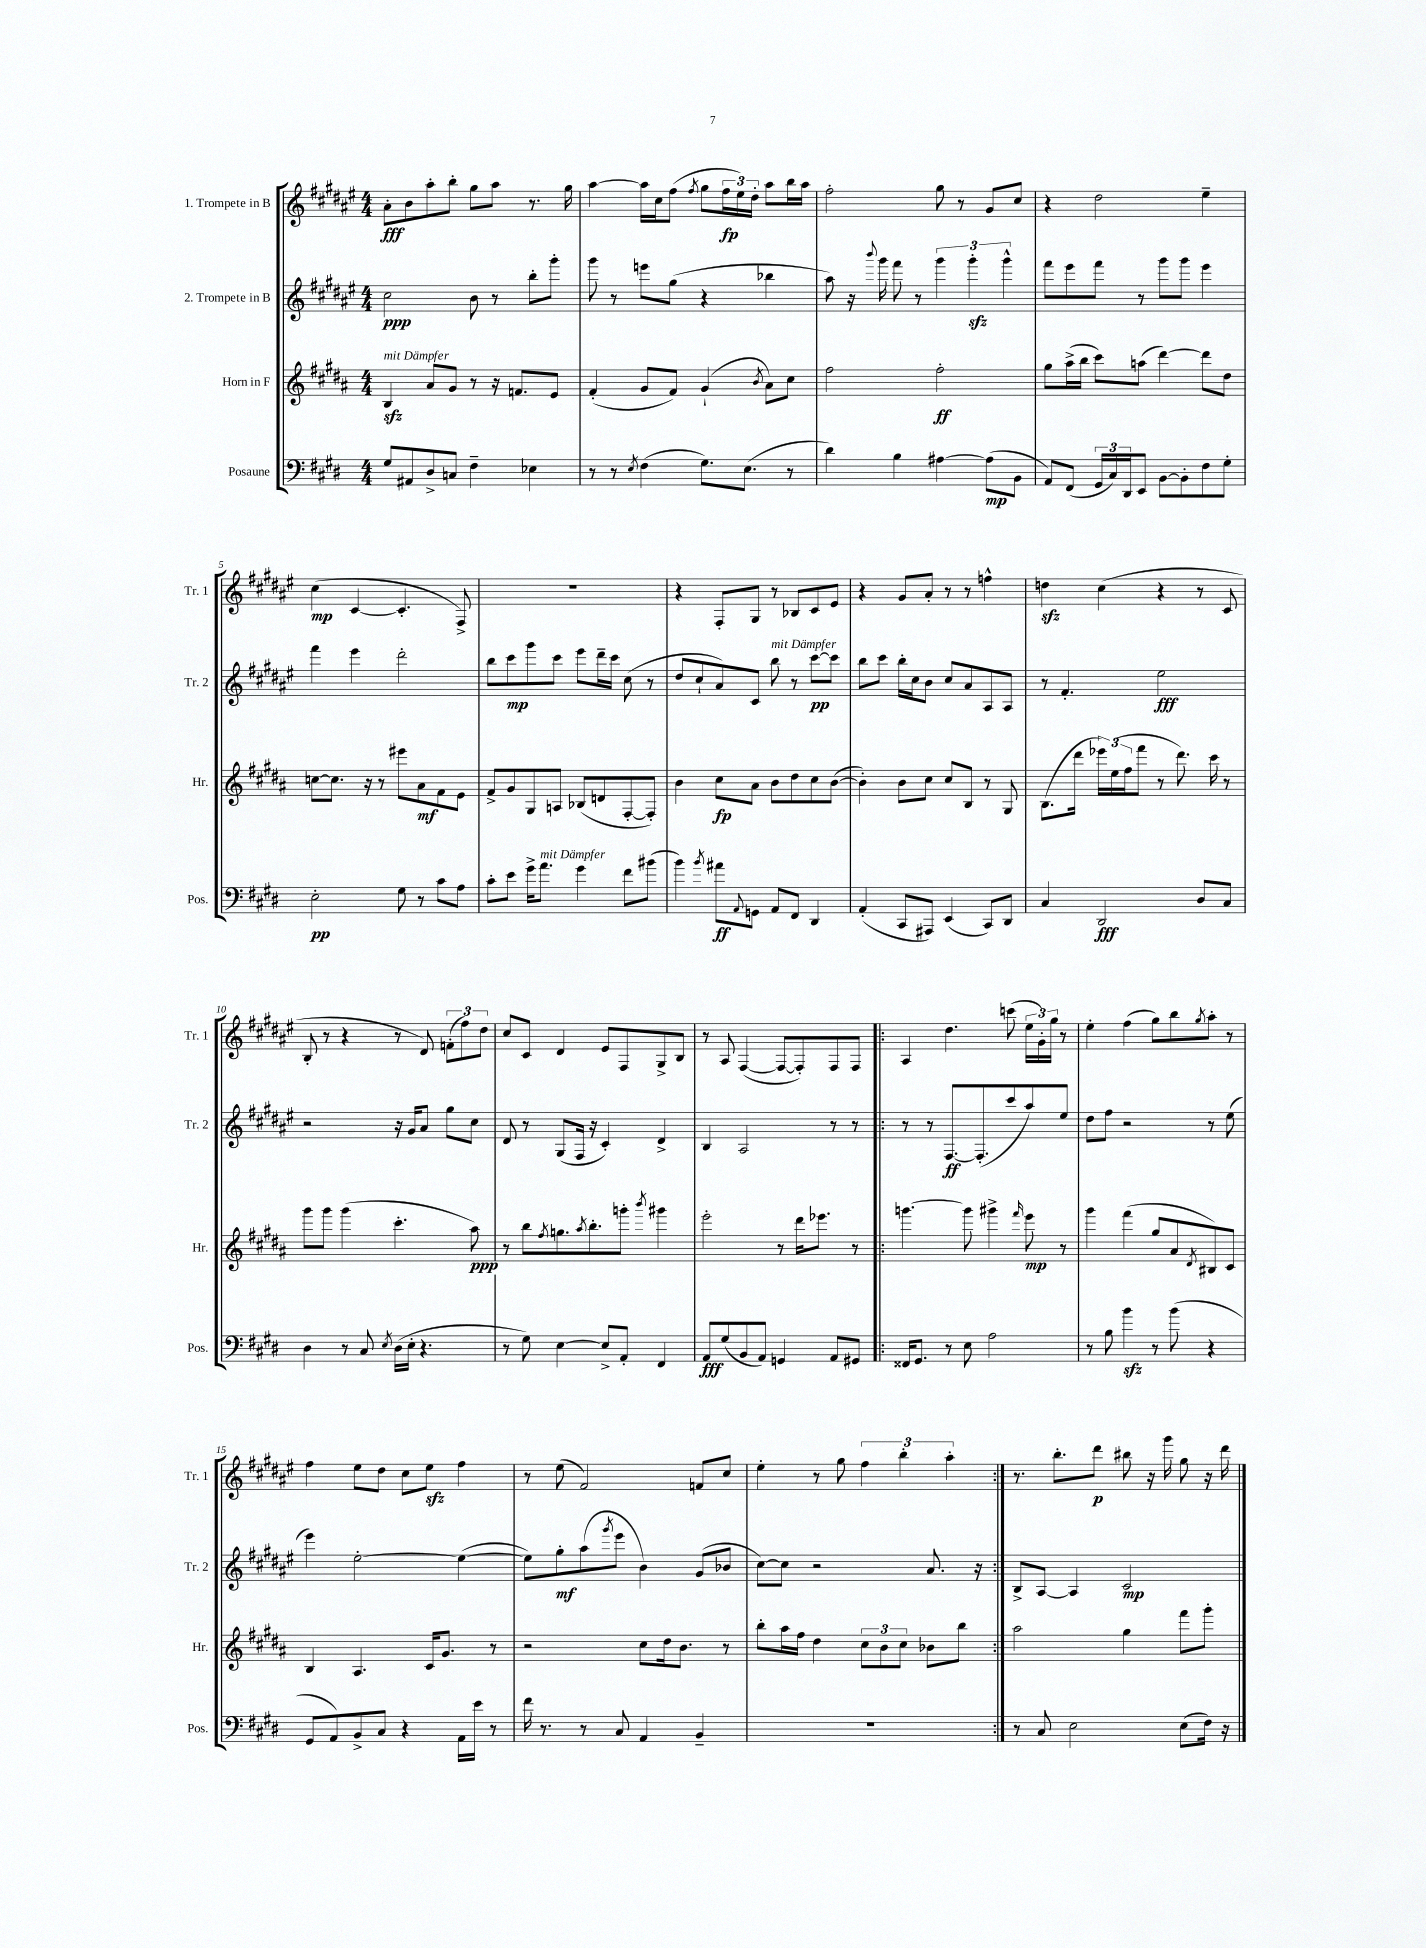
<<
\new StaffGroup <<
\new Staff = "s0" \with { instrumentName = "1. Trompete in B" shortInstrumentName = "Tr. 1" } {
    \clef treble \key fis \major \numericTimeSignature \time 4/4
    ais'8-.\fff b'8 ais''8-. b''8-. gis''8 ais''8 r8. gis''16 |
    ais''4~ ais''16 cis''16 fis''8( \acciaccatura { fis''8 } gis''8 \tuplet 3/2 { fis''16\fp eis''16) dis''16-. } ais''8 b''16 ais''16 |
    fis''2-. gis''8 r8 gis'8 cis''8 |
    r4 dis''2 eis''4-- |
    cis''4\mp( cis'4~ cis'4.-. fis8->) |
    R1 |
    r4 fis8-. gis8 r8 bes8 cis'8 eis'8 |
    r4 gis'8 ais'8-. r8 r8 f''4-^ |
    d''4\sfz cis''4( r4 r8 cis'8 |
    b8-. r8 r4 r8 dis'8) \tuplet 3/2 { f'8-.( fis''8) dis''8 } |
    cis''8 cis'8 dis'4 eis'8 fis8 gis8-> b8 |
    r8 ais8 fis4~( fis8~ fis8-.) fis8 fis8 |
    \repeat volta 2 { ais4 dis''4. c'''8( \tuplet 3/2 { eis''16 gis'16-.) gis''16 } r8 |
    eis''4-. fis''4( gis''8) b''8 \acciaccatura { gis''8 } ais''8-. r8 |
    fis''4 eis''8 dis''8 cis''8 eis''8\sfz fis''4 |
    r8 eis''8( fis'2) f'8 cis''8 |
    eis''4-. r8 gis''8 \tuplet 3/2 { fis''4 b''4-. ais''4-. } | }
    r8. b''8.-. dis'''8\p bis''8 r16 gis'''16 gis''8 r16 dis'''16 \bar "|." |
}
\new Staff = "s1" \with { instrumentName = "2. Trompete in B" shortInstrumentName = "Tr. 2" } {
    \clef treble \key fis \major \numericTimeSignature \time 4/4
    cis''2\ppp b'8 r8 b''8-. gis'''8-. |
    gis'''8 r8 e'''8 gis''8( r4 bes''4 |
    ais''8) r16 \appoggiatura { b'''8 } gis'''16 fis'''8 r8 \tuplet 3/2 { gis'''4 gis'''4-.\sfz gis'''4-^ } |
    fis'''8 eis'''8 fis'''8 r8 gis'''8 gis'''8 eis'''4 |
    fis'''4 eis'''4 dis'''2-. |
    b''8 cis'''8\mp gis'''8 cis'''8 eis'''8 dis'''16-- cis'''16 cis''8( r8 |
    dis''8 cis''8-! ais'8) cis'8 b''8^\markup { \italic "mit Dämpfer" } r8 cis'''8~\pp cis'''8 |
    b''8 cis'''8 b''16-. cis''16 b'8 cis''8 ais'8 ais8 ais8 |
    r8 fis'4.-. eis''2\fff |
    r2 r16 gis'16 ais'8 gis''8 cis''8 |
    dis'8 r8 gis8( fis16 r16 cis'4-.) dis'4-> |
    b4 ais2 r8 r8 |
    \repeat volta 2 { r8 r8 fis8.~\ff fis8.-.( cis'''8 ais''8) eis''8 |
    dis''8 fis''8 r2 r8 eis''8( |
    eis'''4) eis''2~-. eis''4~( |
    eis''8) gis''8-.\mf ais''8( \acciaccatura { gis'''8 } eis'''8 b'4) gis'8( bes'8 |
    cis''8~) cis''8 r2 ais'8. r16 | }
    b8-> ais8~ ais4 cis'2\mp \bar "|." |
}
\new Staff = "s2" \with { instrumentName = "Horn in F" shortInstrumentName = "Hr." } {
    \clef treble \key b \major \numericTimeSignature \time 4/4
    b4\sfz^\markup { \italic "mit Dämpfer" } ais'8 gis'8 r8 r16 f'8. e'8 |
    fis'4-.( gis'8 fis'8) gis'4-!( \acciaccatura { b'8 } ais'8) cis''8 |
    fis''2 fis''2-.\ff |
    gis''8 ais''16->( b''16 cis'''8) a''8( dis'''4~) dis'''8 dis''8 |
    c''8~ c''8. r16 r8 eis'''8 ais'8\mf fis'8 e'8 |
    fis'8-> gis'8 gis8 a8 bes8( d'8 fis8~-. fis8-.) |
    b'4 cis''8\fp ais'8 b'8 dis''8 cis''8 b'8~( |
    b'4-.) b'8 cis''8 cis''8 b8 r8 gis8 |
    b8.( dis'''16 \tuplet 3/2 { ees'''16) e''16( fis''16 } fis'''8 r8 dis'''8.) cis'''16 r8 |
    gis'''8 gis'''8 gis'''4( cis'''4.-. ais''8\ppp) |
    r8 b''8 \acciaccatura { fis''8 } g''8. \acciaccatura { ais''8 } b''8.-. g'''8-. \acciaccatura { b'''8 } gis'''4 |
    e'''2-. r8 dis'''16 ees'''8. r8 |
    \repeat volta 2 { g'''4.~ g'''8 gis'''4-> \grace { fis'''16 } e'''8\mp r8 |
    gis'''4 fis'''4( gis''8 ais'8 \acciaccatura { dis'8 } bis8) cis'8 |
    b4 ais4. cis'16 gis'8. r8 |
    r2 cis''8 dis''16 b'8. r8 |
    b''8-. ais''16 fis''16 dis''4 \tuplet 3/2 { cis''8 b'8 cis''8 } bes'8 b''8 | }
    ais''2 gis''4 fis'''8 gis'''8-. \bar "|." |
}
\new Staff = "s3" \with { instrumentName = "Posaune" shortInstrumentName = "Pos." } {
    \clef bass \key e \major \numericTimeSignature \time 4/4
    gis8 ais,8 dis8-> c8 fis4-- ees4 |
    r8 r8 \acciaccatura { e8 } fis4( gis8.) e8.( r8 |
    dis'4) b4 ais4~ ais8\mp( b,8 |
    a,8) fis,8( \tuplet 3/2 { gis,16 cis16) dis,16 } e,8 b,8~ b,8-. fis8 gis8-. |
    e2-.\pp gis8 r8 cis'8 a8 |
    cis'8-. e'8 gis'16-> a'8.^\markup { \italic "mit Dämpfer" } gis'4 fis'8 bis'8( |
    b'4) \acciaccatura { b'8 } ais'8\ff \appoggiatura { a,8 } g,8 a,8 fis,8 dis,4 |
    a,4-.( cis,8 ais,,8) e,4( cis,8) dis,8 |
    cis4 dis,2\fff dis8 cis8 |
    dis4 r8 cis8 \acciaccatura { e8 } dis16( e16-. r4. |
    r8 gis8) e4~ e8-> a,8-. fis,4 |
    a,8\fff gis8( b,8 a,8) g,4 a,8 gis,8 |
    \repeat volta 2 { fisis,16 gis,8. r8 e8 a2 |
    r8 b8 b'4\sfz r8 b'8( r4 |
    gis,8 a,8) b,8-> cis8 r4 a,16 e'16 r8 |
    fis'16 r8. r8 cis8 a,4 b,4-- |
    R1 | }
    r8 cis8 e2 e8( fis16) r16 \bar "|." |
}
>>
>>
